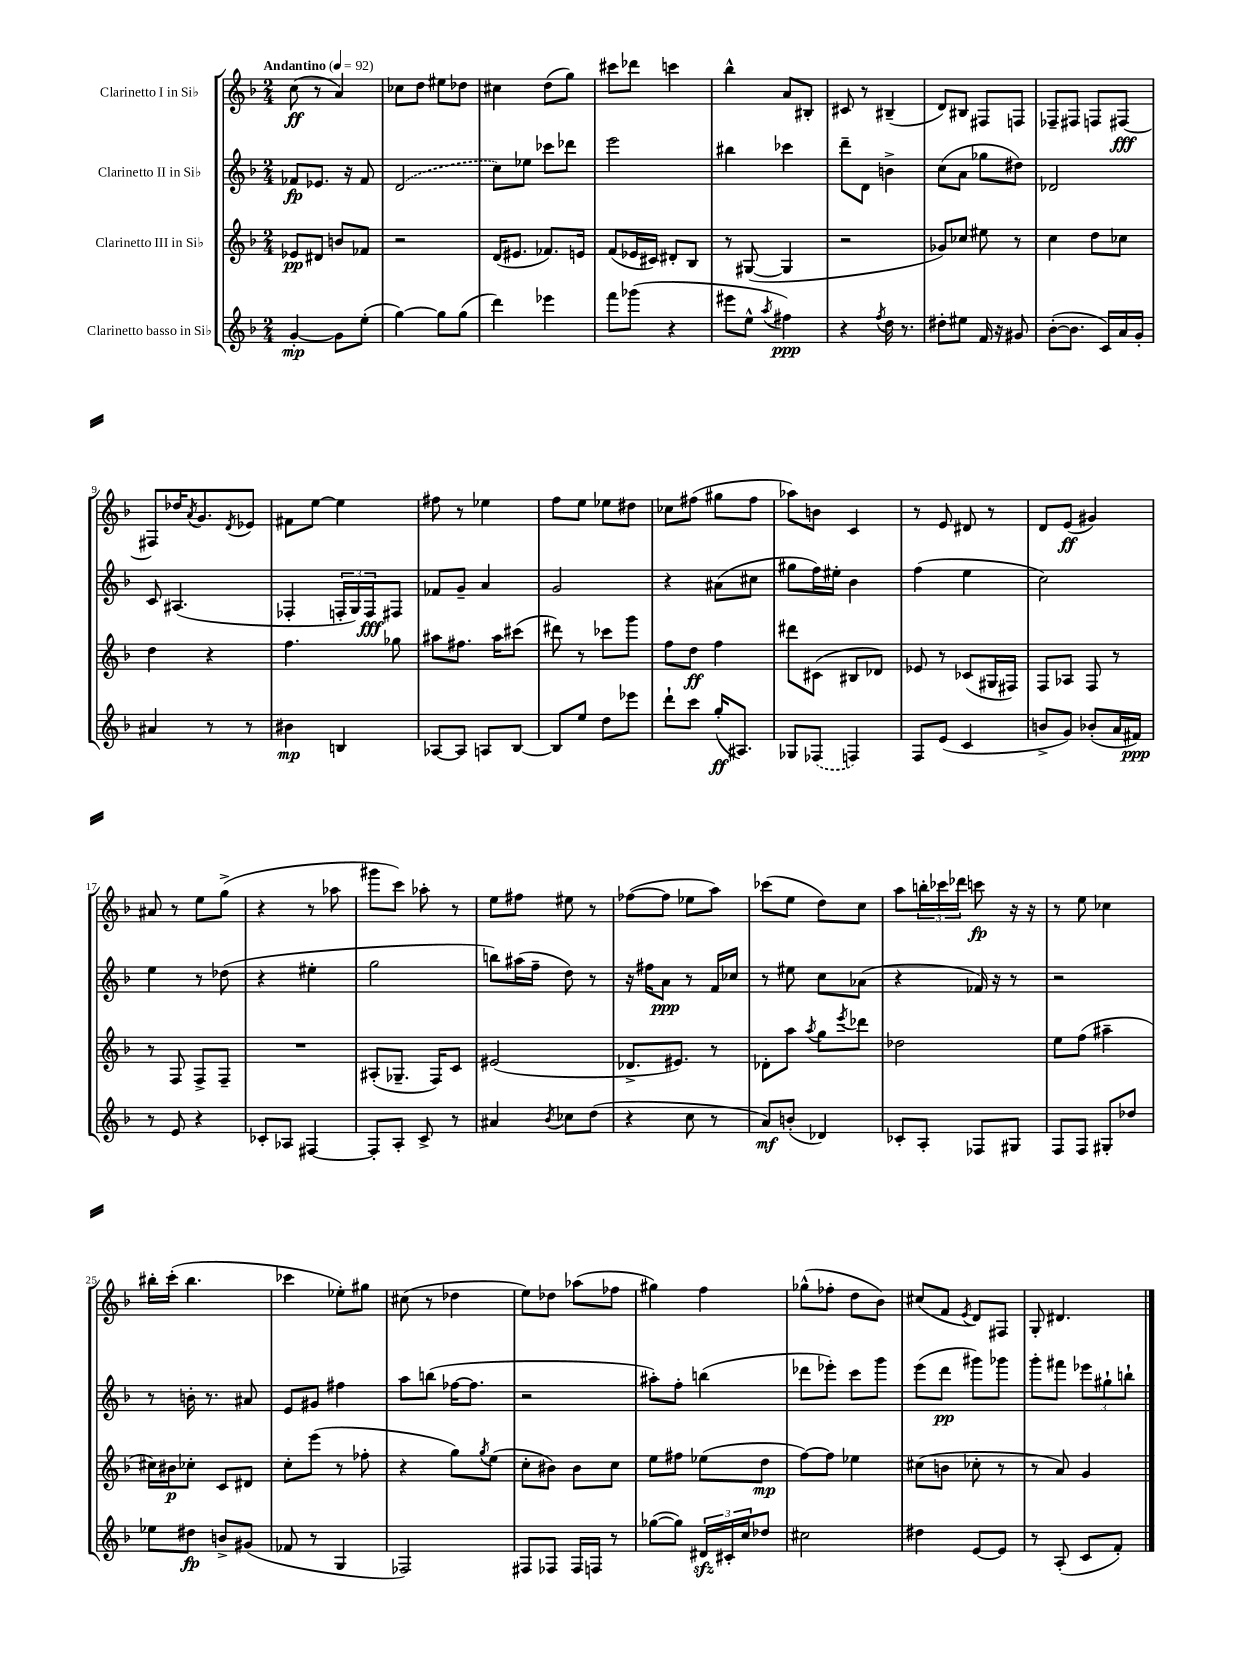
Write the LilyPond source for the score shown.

<<
\new StaffGroup <<
\new Staff = "s0" \with { instrumentName = "Clarinetto I in Sib" } {
    \clef treble \key f \major \numericTimeSignature \time 2/4 \tempo "Andantino" 4 = 92
    c''8\ff( r8 a'4) |
    ces''8 d''8 eis''8 des''8 |
    cis''4 d''8( g''8) |
    cis'''8 des'''8 c'''4 |
    bes''4-^ a'8 bis8-. |
    cis'8 r8 bis4--( |
    d'8) bis8 fis8 f8 |
    fes8-- fis8 f8 fis8~\fff |
    fis8 des''16 \acciaccatura { a'8 } g'8. \acciaccatura { d'8 } ees'8 |
    fis'8 e''8~ e''4 |
    fis''8 r8 ees''4 |
    f''8 e''8 ees''8 dis''8 |
    ces''8 fis''8( gis''8 fis''8 |
    aes''8) b'8 c'4 |
    r8 e'8 dis'8 r8 |
    d'8 e'8\ff( gis'4) |
    ais'8 r8 e''8 g''8->( |
    r4 r8 aes''8 |
    gis'''8 c'''8) aes''8-. r8 |
    e''8 fis''8 eis''8 r8 |
    fes''8~( fes''8 ees''8 a''8) |
    ces'''8( e''8 d''8) c''8 |
    a''8 \tuplet 3/2 { b''16-. ces'''16 des'''16 } c'''8\fp r16 r16 |
    r8 e''8 ces''4 |
    bis''16-. c'''16-.( bis''4. |
    ces'''4 ees''8-.) gis''8 |
    cis''8( r8 des''4 |
    e''8) des''8 aes''8( fes''8 |
    gis''4) f''4 |
    ges''8-^( fes''8-. d''8 bes'8) |
    cis''8( f'8 \acciaccatura { e'8 } d'8) fis8 |
    g8-. dis'4. \bar "|." |
}
\new Staff = "s1" \with { instrumentName = "Clarinetto II in Sib" } {
    \clef treble \key f \major \numericTimeSignature \time 2/4
    fes'8\fp ees'8. r16 fes'8 |
    \once \slurDashed d'2( |
    c''8) ees''8 ces'''8 des'''8 |
    e'''2 |
    bis''4 ces'''4 |
    d'''8-- d'8 b'4-> |
    c''8( a'8 ges''8 dis''8) |
    des'2 |
    c'8 ais4.( |
    fes4-. \tuplet 3/2 { f16-. g16) f16\fff } fis8 |
    fes'8 g'8-- a'4 |
    g'2 |
    r4 ais'8( cis''8 |
    gis''8 f''16) eis''16-. bes'4 |
    f''4( e''4 |
    c''2) |
    e''4 r8 des''8( |
    r4 eis''4-. |
    g''2 |
    b''8) ais''16( f''16-- d''8) r8 |
    r16 fis''16 a'8\ppp r8 f'16 ces''16 |
    r8 eis''8 c''8 aes'8( |
    r4 fes'16) r16 r8 |
    r2 |
    r8 b'16-. r8. ais'8 |
    e'8 gis'8 fis''4 |
    a''8 b''8( fes''16~ fes''8. |
    r2 |
    ais''8-.) f''8-. b''4( |
    des'''8 ees'''8-.) c'''8 g'''8 |
    e'''8( d'''8\pp gis'''8) ges'''8 |
    g'''8-. fis'''8 \tuplet 3/2 { ees'''8 gis''8-! b''8-! } \bar "|." |
}
\new Staff = "s2" \with { instrumentName = "Clarinetto III in Sib" } {
    \clef treble \key f \major \numericTimeSignature \time 2/4
    ees'8\pp dis'8 b'8 fes'8 |
    r2 |
    d'16( eis'8. fes'8.) e'16 |
    f'8( ees'16 cis'16) dis'8-. bes8 |
    r8 gis8~( gis4 |
    r2 |
    ges'8) ces''8 eis''8 r8 |
    c''4 d''8 ces''8 |
    d''4 r4 |
    f''4. ges''8 |
    ais''8 fis''8. ais''16 cis'''8( |
    dis'''8) r8 ces'''8 g'''8 |
    f''8 d''8\ff f''4 |
    dis'''8 cis'8( bis8 des'8) |
    ees'8 r8 ces'8( gis16 fis16) |
    f8 aes8 f8 r8 |
    r8 f8 f8-> f8-- |
    R2 |
    ais8-.( ges8.-- f16) c'8 |
    eis'2( |
    des'8.-> eis'8.) r8 |
    des'8-. a''8 \acciaccatura { a''8 } g''8 \acciaccatura { e'''8 } des'''8 |
    des''2 |
    e''8 f''8( ais''4-- |
    cis''16) bis'16\p ces''8-. c'8 dis'8 |
    c''8-. e'''8( r8 fes''8-. |
    r4 g''8) \acciaccatura { g''8 } e''8( |
    c''8-. bis'8) bis'8 c''8 |
    e''8 fis''8 ees''8( d''8\mp |
    f''8~) f''8 ees''4 |
    cis''8( b'8 ces''8-. r8 |
    r8 a'8) g'4 \bar "|." |
}
\new Staff = "s3" \with { instrumentName = "Clarinetto basso in Sib" } {
    \clef treble \key f \major \numericTimeSignature \time 2/4
    g'4~-.\mp g'8 e''8-.( |
    g''4~) g''8 g''8( |
    d'''4) ees'''4 |
    f'''8 ges'''8( r4 |
    eis'''8 e''8-^ \acciaccatura { a''8 } fis''4\ppp) |
    r4 \acciaccatura { f''8 } d''16 r8. |
    dis''8-. eis''8 f'16 r16 gis'8 |
    bes'8~-.( bes'8. c'16) a'16 g'16-. |
    ais'4 r8 r8 |
    bis'4\mp b4 |
    aes8~ aes8 a8 bes8~ |
    bes8 e''8 d''8 ees'''8 |
    d'''8-! c'''8 g''16-.\ff( ais8.) |
    ges8 \once \slurDashed fes8( f4) |
    f8 e'8( c'4 |
    b'8-> g'8) bes'8-.( a'16 fis'16\ppp) |
    r8 e'8 r4 |
    ces'8-. aes8 fis4~ |
    fis8-. a8-. c'8-> r8 |
    ais'4 \acciaccatura { bes'8 } ces''8 d''8( |
    r4 c''8 r8 |
    a'8\mf) b'8-.( des'4) |
    ces'8-. a8-. fes8 gis8 |
    f8 f8 gis8-. des''8 |
    ees''8 dis''8\fp b'8-> gis'8( |
    fes'8 r8 g4 |
    fes2) |
    fis8 fes8 fes16 f16 r8 |
    ges''8~( ges''8) \tuplet 3/2 { dis'16\sfz cis'16-. c''16 } des''8 |
    cis''2 |
    dis''4 e'8~ e'8 |
    r8 a8-.( c'8 f'8-.) \bar "|." |
}
>>
>>
